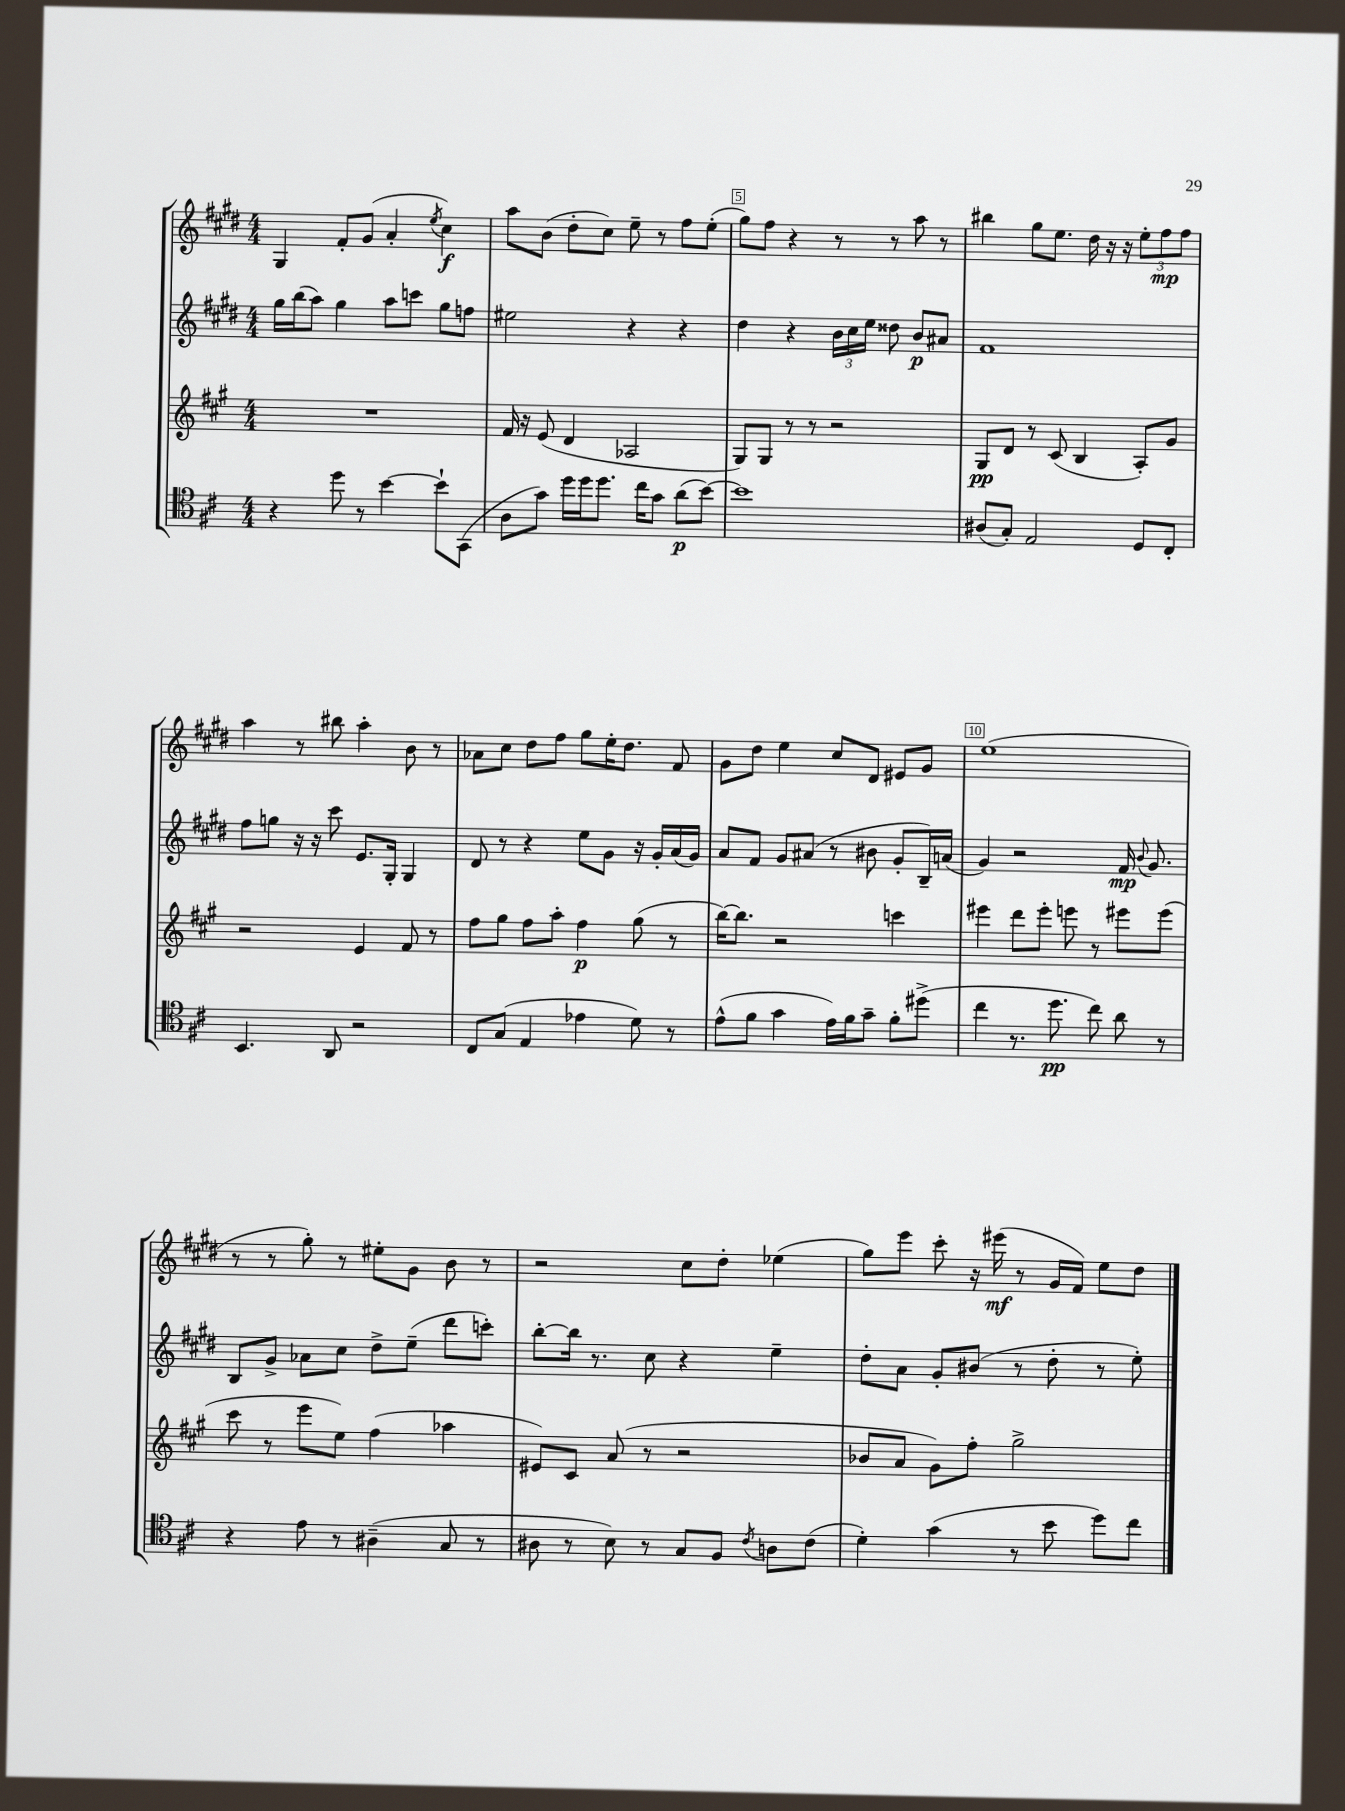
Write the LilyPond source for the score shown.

<<
\new StaffGroup <<
\new Staff = "s0" {
    \clef treble \key e \major \numericTimeSignature \time 4/4
    \autoBeamOff gis4 fis'8[-. gis'8]( a'4-. \acciaccatura { e''8 } cis''4\f) |
    a''8[ b'8]( dis''8[-. cis''8]) e''8-- r8 fis''8[ e''8]-.( |
    gis''8[) fis''8] r4 r8 r8 a''8 r8 |
    bis''4 gis''8[ e''8.] dis''16 r16 r16 \tuplet 3/2 { e''8[-. fis''8\mp fis''8] } |
    a''4 r8 bis''8 a''4-. b'8 r8 |
    aes'8[ cis''8] dis''8[ fis''8] gis''8[ e''16-. dis''8.] fis'8 |
    gis'8[ dis''8] e''4 cis''8[ dis'8] eis'8[ gis'8] |
    e''1( |
    r8 r8 gis''8-.) r8 eis''8[-. gis'8] b'8 r8 |
    r2 cis''8[ dis''8]-. ees''4( |
    gis''8[) e'''8] cis'''8-. r16 eis'''16\mf( r8 gis'16[ fis'16]) e''8[ dis''8] \bar "|." |
}
\new Staff = "s1" {
    \clef treble \key e \major \numericTimeSignature \time 4/4
    \autoBeamOff gis''16[ b''16( a''8]) gis''4 a''8[ c'''8] gis''8[ f''8] |
    eis''2 r4 r4 |
    dis''4 r4 \tuplet 3/2 { b'16[ cis''16 e''16] } disis''8 b'8[\p ais'8] |
    fis'1 |
    fis''8[ g''8] r16 r16 cis'''8 e'8.[ gis16]-. gis4 |
    dis'8 r8 r4 e''8[ gis'8] r16 gis'16[-. a'16( gis'16]) |
    a'8[ fis'8] gis'8[ ais'8]( r8 bis'8 gis'8[-. b16--) a'16]( |
    gis'4) r2 fis'16\mp \appoggiatura { b'8 } gis'8. |
    b8[ gis'8]-> aes'8[ cis''8] dis''8[-> e''8]--( dis'''8[ c'''8]-.) |
    b''8[~-. b''16] r8. cis''8 r4 e''4-- |
    dis''8[-. a'8] gis'8[-. bis'8]( r8 dis''8-. r8 e''8-.) \bar "|." |
}
\new Staff = "s2" {
    \clef treble \key a \major \numericTimeSignature \time 4/4
    \autoBeamOff R1 |
    fis'16 r16 e'8( d'4 aes2 |
    gis8[) gis8] r8 r8 r2 |
    gis8[\pp d'8] r8 cis'8( b4 a8[-.) gis'8] |
    r2 e'4 fis'8 r8 |
    fis''8[ gis''8] fis''8[ a''8]-. fis''4\p gis''8( r8 |
    b''16[~) b''8.] r2 c'''4 |
    eis'''4 d'''8[ eis'''8]-. e'''8 r8 eis'''8[ eis'''8]( |
    cis'''8 r8 e'''8[ e''8]) fis''4( aes''4 |
    eis'8[) cis'8] a'8( r8 r2 |
    bes'8[ a'8] gis'8[) fis''8]-. gis''2-> \bar "|." |
}
\new Staff = "s3" {
    \clef tenor \key d \major \numericTimeSignature \time 4/4
    \autoBeamOff r4 d''8 r8 b'4~ b'8[-! g,8]( |
    a8[ g'8]) d''16[ d''16 d''8.] cis''16[ g'8] a'8[\p( b'8]~) |
    b'1 |
    ais8[( g8]-.) e2 d8[ cis8]-. |
    b,4. a,8 r2 |
    cis8[ g8]( e4 ees'4 d'8) r8 |
    e'8[-^( fis'8] g'4 e'16[) fis'16 g'8]-- fis'8[-. dis''8]->( |
    cis''4 r8. d''8.\pp cis''8) a'8 r8 |
    r4 e'8 r8 ais4--( g8 r8 |
    ais8 r8 b8) r8 g8[ fis8] \acciaccatura { cis'8 } a8[ cis'8]( |
    d'4-.) g'4( r8 b'8 d''8[) cis''8] \bar "|." |
}
>>
>>
\layout { \context { \Score currentBarNumber = #3 \override BarNumber.break-visibility = ##(#f #t #t) barNumberVisibility = #(every-nth-bar-number-visible 5) \override BarNumber.stencil = #(make-stencil-boxer 0.1 0.3 ly:text-interface::print) } }
